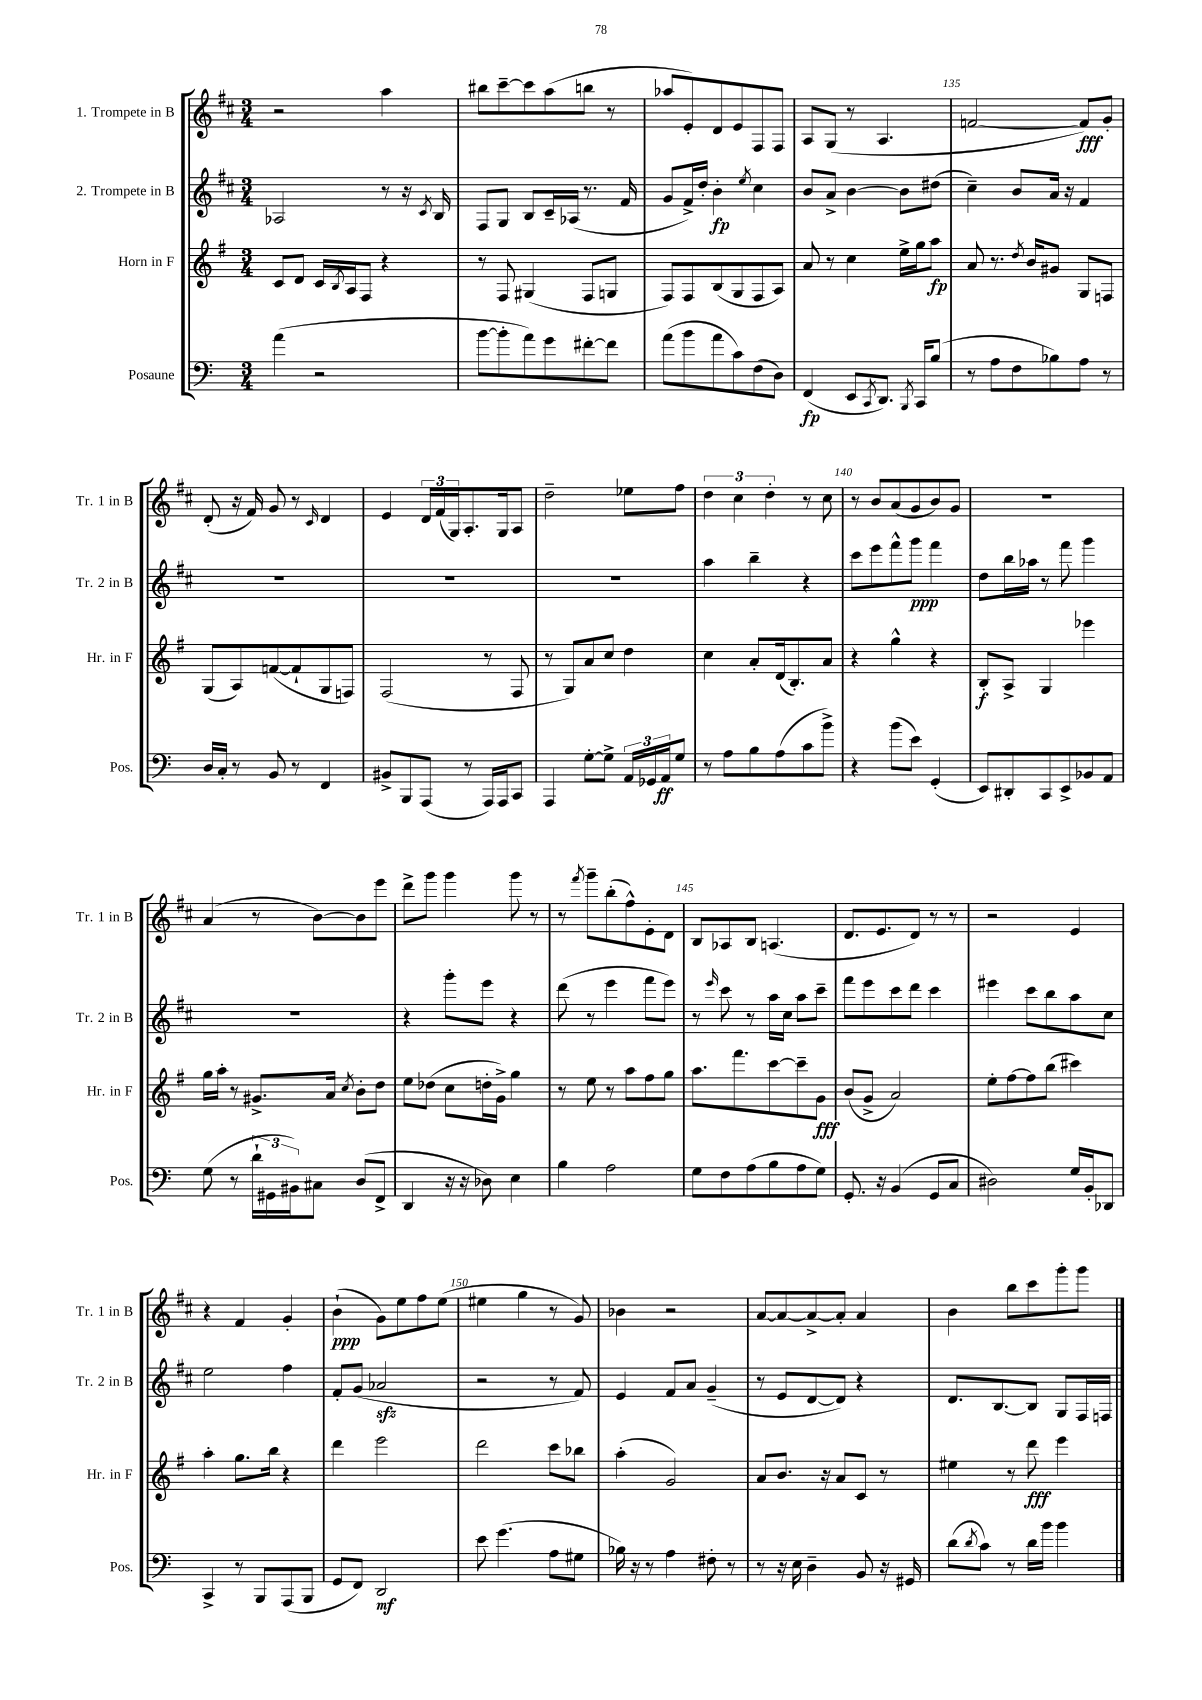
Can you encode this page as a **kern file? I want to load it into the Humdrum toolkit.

**kern	**kern	**kern	**kern
*staff4	*staff3	*staff2	*staff1
*clefF4	*clefG2	*clefG2	*clefG2
*k[]	*k[f#]	*k[f#c#]	*k[f#c#]
*M3/4	*M3/4	*M3/4	*M3/4
(4a	8c	2A-	2r
.	8d	.	.
2r	16c	.	.
.	8qB	.	.
.	16A	.	.
.	8F#	.	.
.	4r	8r	4aa
.	.	16r	.
.	.	8qc#	.
.	.	16B	.
=	=	=	=
[8b	8r	8F#	8bb#
8b']	8F#	8G	[8ccc#~
8a)	(4G#	8B	8ccc#]
8g	.	16c#~	(8aa
.	.	(16A-	.
[8f#'	8F#	8.r	8bb
8f#]	8G	.	8r
.	.	16f#	.
=	=	=	=
(8a	8F#)	8g	8aa-
8b	8F#	16f#^)	8e')
.	.	16dd'	.
8a	(8B	4b'	8d
8c)	8G	.	8e
.	.	8qee	.
(8F	8F#	4cc#	8F#
8D)	8A)	.	8F#
=	=	=	=
(4FF	8a	8b	8A
.	8r	8a^	(8G
8EE	4cc	[4b	8r
8qCC	.	.	.
8.DD)	.	.	4.A
.	16ee^	8b]	.
8qBBB	.	.	.
16CC	16gg	.	.
(8B	8aa	(8dd#	.
=	=	=	=
8r	8a	4cc#~)	[2f
8A	8.r	.	.
8F	.	8b	.
.	8qdd	.	.
.	16b	.	.
8B-)	8g#	16a	.
.	.	16r	.
8A	8G	4f#	8f])
8r	8F	.	8g'
=	=	=	=
16D	(8G	2.r	(8d'
16C'	.	.	.
8r	8A)	.	16r
.	.	.	16f#)
8BB	([8f	.	8g
8r	8f`]	.	8r
.	.	.	16qqc#
4FF	8G	.	4d
.	8F)	.	.
=	=	=	=
8BB#^	(2F#	2.r	4e
8BBB	.	.	.
(8AAA	.	.	24d
.	.	.	(24f#
.	.	.	24G)
8r	.	.	8.A'
16AAA)	8r	.	.
16AAA	.	.	16G
8CC	8F#	.	8A
=	=	=	=
4AAA	8r	2.r	2dd~
.	8G)	.	.
[8G'	8a	.	.
8G^]	8cc	.	.
24AA	4dd	.	8ee-
24GG-	.	.	.
24AA	.	.	.
8G	.	.	8ff#
=	=	=	=
8r	4cc	4aa	6dd
8A	.	.	.
.	.	.	6cc#
8B	8a'	4bb~	.
.	.	.	6dd'
(8A	(16d	.	.
.	8.B')	.	.
8c	.	4r	8r
8b^)	8a	.	8cc#
=	=	=	=
4r	4r	8ccc#	8r
.	.	8eee	8b
(8b	4gg^^	8fff#^^	(8a
8e)	.	8ggg	8g
(4GG'	4r	4fff#	8b)
.	.	.	8g
=	=	=	=
8EE)	8B'	8dd	2.r
8DD#'	8A^	16bb	.
.	.	16aa-	.
8CC	4G	8r	.
8EE^	.	8fff#	.
8BB-	4eee-	4ggg	.
8AA	.	.	.
=	=	=	=
(8G	16gg	2.r	(4a
.	16aa'	.	.
8r	8r	.	.
24d`	8.g#^	.	8r
24GG#	.	.	.
24BB#)	.	.	.
8C#	.	.	[8b)
.	16a	.	.
.	8qcc	.	.
(8D	8b'	.	8b]
8FF^	8dd	.	8eee
=	=	=	=
4DD	8ee	4r	8ddd^
.	(8dd-	.	8ggg
16r	8cc	8ggg'	4ggg
16r	.	.	.
8D-)	16dd'	8eee	.
.	16g^)	.	.
4E	4gg	4r	8ggg
.	.	.	8r
=	=	=	=
4B	8r	(8ddd	8r
.	.	.	8qfff#
.	8ee	8r	8ggg~
2A	8r	4eee	(8bb'
.	8aa	.	8ff#^^)
.	8ff#	8fff#	8e'
.	8gg	8eee)	8d
=	=	=	=
8G	8.aa	8r	8B
.	.	16qqeee	.
8F	.	8ccc#	8A-
.	8.fff#	.	.
(8A	.	8r	8B
8B	[8ccc	16aa	(4.A
.	.	16cc#	.
8A	8ccc~]	8aa	.
8G)	8g	8ccc#~	.
=	=	=	=
8.GG'	(8b	8fff#	8.d
.	8g^	8eee	.
16r	.	.	8.e
(4BB	2a)	8ccc#	.
.	.	8ddd	8d)
8GG	.	4ccc#	8r
8C	.	.	8r
=	=	=	=
2D#)	8ee'	4eee#	2r
.	[8ff#	.	.
.	8ff#]	8ccc#	.
.	(8bb	8bb	.
16G	4ccc#)	8aa	4e
16BB'	.	.	.
8DD-	.	8cc#	.
=	=	=	=
4CC^	4aa'	2ee	4r
8r	8.gg	.	4f#
8BBB	.	.	.
.	16bb	.	.
(8AAA	4r	4ff#	4g'
8BBB	.	.	.
=	=	=	=
8GG	4ddd	8f#'	(4b`
8FF)	.	(8g	.
2DD	2eee	2a-	8g)
.	.	.	8ee
.	.	.	8ff#
.	.	.	(8ee
=	=	=	=
8e	2ddd	2r	4ee#
(4.g	.	.	.
.	.	.	4gg
8A	8ccc	8r	8r
8G#	8bb-	8f#)	8g)
=	=	=	=
16B-)	(4aa'	4e	4b-
16r	.	.	.
8r	.	.	.
4A	2g)	8f#	2r
.	.	8a	.
8F#'	.	(4g~	.
8r	.	.	.
=	=	=	=
8r	8a	8r	[8a
16r	8.b	8e	8a_
16E	.	.	.
4D~	.	[8d	8a^_
.	16r	.	.
.	8a	8d])	8a']
8BB	8c	4r	4a
16r	8r	.	.
16GG#	.	.	.
=	=	=	=
(8d	4ee#	8.d	4b
8qd	.	.	.
8c)	.	.	.
.	.	[8.B	.
8r	8r	.	8bb
16d	8ddd	8B]	8ccc#
16b	.	.	.
4b	4eee	8G	8ggg'
.	.	16F#	8ggg
.	.	16F	.
==	==	==	==
*-	*-	*-	*-
